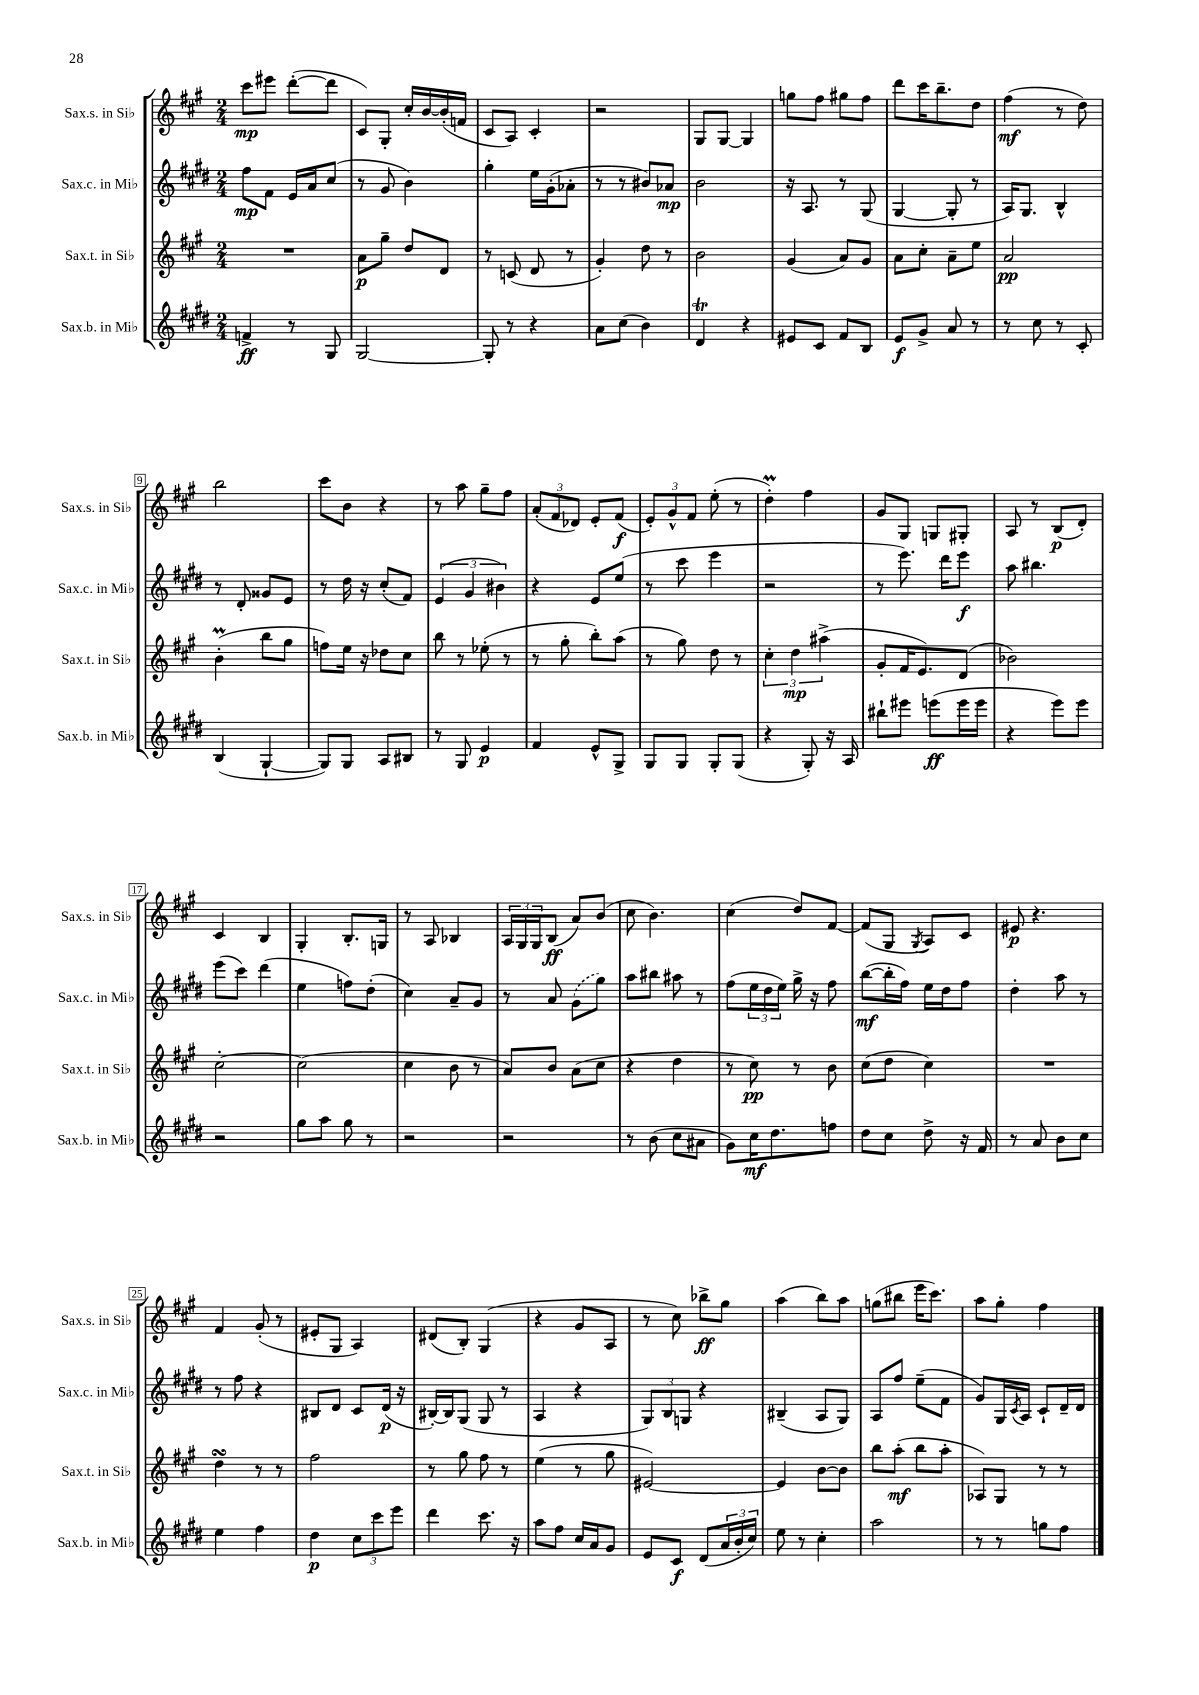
<<
\new StaffGroup <<
\new Staff = "s0" \with { instrumentName = "Sax.s. in Sib" shortInstrumentName = "Sax.s. in Sib" } {
    \clef treble \key a \major \numericTimeSignature \time 2/4
    cis'''8\mp eis'''8 d'''8~-.( d'''8 |
    cis'8) gis8-. cis''16-. b'16~ b'16-.( f'16 |
    cis'8 a8) cis'4-. |
    r2 |
    gis8 gis8~ gis4 |
    g''8 fis''8 gis''8 fis''8 |
    d'''8 cis'''16 b''8.-- d''8 |
    fis''4\mf( r8 d''8) |
    b''2 |
    cis'''8 b'8 r4 |
    r8 a''8 gis''8-- fis''8 |
    \tuplet 3/2 { a'8-.( fis'8 des'8) } e'8-. fis'8\f( |
    \tuplet 3/2 { e'8-.) gis'8-^ fis'8 } e''8-.( r8 |
    d''4-.\prall) fis''4 |
    gis'8 gis8 g8 gis8-. |
    a8 r8 b8\p( d'8-.) |
    cis'4 b4 |
    gis4-. b8.-. g16 |
    r8 a8 bes4 |
    \tuplet 3/2 { a16 gis16 gis16 } b8\ff( a'8) b'8( |
    cis''8 b'4.) |
    cis''4( d''8) fis'8~ |
    fis'8( gis8 \acciaccatura { gis8 } a8) cis'8 |
    eis'8\p r4. |
    fis'4 gis'8-.( r8 |
    eis'8-. gis8 a4) |
    dis'8( b8-.) gis4( |
    r4 gis'8 a8 |
    r8 cis''8) bes''8->\ff gis''8 |
    a''4( b''8) a''8 |
    g''8( bis''8 e'''16 cis'''8.) |
    a''8 gis''8-. fis''4 \bar "|." |
}
\new Staff = "s1" \with { instrumentName = "Sax.c. in Mib" shortInstrumentName = "Sax.c. in Mib" } {
    \clef treble \key e \major \numericTimeSignature \time 2/4
    fis''8\mp fis'8 e'16 a'16 cis''8( |
    r8 gis'8 b'4) |
    gis''4-. e''16 gis'16-.( aes'8-. |
    r8 r8 bis'8) aes'8\mp |
    b'2 |
    r16 a8. r8 gis8( |
    gis4~ gis8-. r8 |
    a16) gis8. b4-^ |
    r8 dis'8-. gisis'8 e'8 |
    r8 dis''16 r16 cis''8-.( fis'8) |
    \tuplet 3/2 { e'4( gis'4 bis'4) } |
    r4 e'8 e''8( |
    r8 cis'''8 e'''4 |
    r2 |
    r8 e'''8.) dis'''16 e'''8\f |
    a''8 bis''4. |
    e'''8( cis'''8) dis'''4( |
    e''4 f''8) dis''8-.( |
    cis''4) a'8-- gis'8 |
    r8 a'8 \once \slurDashed gis'8( gis''8) |
    a''8 bis''8 ais''8 r8 |
    fis''8( \tuplet 3/2 { e''16 dis''16 e''16) } gis''16-> r16 fis''8 |
    b''8~\mf( b''16-. fis''16) e''16 dis''16 fis''8 |
    dis''4-. a''8 r8 |
    r8 fis''8 r4 |
    bis8 dis'8 cis'8 dis'16\p( r16 |
    bis16~-.) bis16 gis8( gis8 r8 |
    a4 r4 |
    \tuplet 3/2 { gis8) b8 g8 } r4 |
    bis4--( a8 gis8) |
    a8 fis''8 e''8--( fis'8 |
    gis'8) gis16 \acciaccatura { cis'8 } a16 cis'8-! dis'16-- dis'16 \bar "|." |
}
\new Staff = "s2" \with { instrumentName = "Sax.t. in Sib" shortInstrumentName = "Sax.t. in Sib" } {
    \clef treble \key a \major \numericTimeSignature \time 2/4
    R2 |
    a'8\p gis''8-- d''8 d'8 |
    r8 c'8( d'8 r8 |
    gis'4-.) d''8 r8 |
    b'2 |
    gis'4( a'8) gis'8 |
    a'8 cis''8-. a'8-- e''8 |
    a'2\pp |
    b'4-.\prall( b''8 gis''8 |
    f''8) e''16 r16 des''8 cis''8 |
    b''8 r8 ees''8-.( r8 |
    r8 gis''8-. b''8-.) a''8( |
    r8 gis''8) d''8 r8 |
    \tuplet 3/2 { cis''4-. d''4\mp ais''4->( } |
    gis'8-. fis'16 e'8.) d'8( |
    bes'2) |
    cis''2~-. |
    cis''2( |
    cis''4 b'8 r8 |
    a'8) b'8 a'8( cis''8 |
    r4 d''4 |
    r8 cis''8\pp) r8 b'8 |
    cis''8( d''8 cis''4) |
    R2 |
    d''4\turn r8 r8 |
    fis''2 |
    r8 gis''8 fis''8 r8 |
    e''4( r8 gis''8 |
    eis'2~) |
    eis'4 b'8~ b'8 |
    b''8 a''8-.\mf( b''8 a''8-. |
    aes8) gis8 r8 r8 \bar "|." |
}
\new Staff = "s3" \with { instrumentName = "Sax.b. in Mib" shortInstrumentName = "Sax.b. in Mib" } {
    \clef treble \key e \major \numericTimeSignature \time 2/4
    f'4->\ff r8 gis8 |
    gis2~ |
    gis8-. r8 r4 |
    a'8 cis''8( b'4) |
    dis'4\trill r4 |
    eis'8 cis'8 fis'8 b8 |
    e'8\f gis'8-> a'8 r8 |
    r8 cis''8 r8 cis'8-. |
    b4( gis4~-! |
    gis8) gis8 a8 bis8 |
    r8 gis8 e'4\p |
    fis'4 e'8-^ gis8-> |
    gis8 gis8 gis8-. gis8( |
    r4 gis8-.) r16 a16 |
    bis''8-! eis'''8 e'''8\ff( e'''16 e'''16 |
    r4 e'''8) e'''8 |
    r2 |
    gis''8 a''8 gis''8 r8 |
    r2 |
    r2 |
    r8 b'8( cis''8 ais'8 |
    gis'8) cis''16\mf dis''8. f''8 |
    dis''8 cis''8 dis''8-> r16 fis'16 |
    r8 a'8 b'8 cis''8 |
    e''4 fis''4 |
    dis''4\p \tuplet 3/2 { cis''8 cis'''8 e'''8 } |
    dis'''4 cis'''8. r16 |
    a''8 fis''8 cis''16 a'16 gis'8 |
    e'8 cis'8\f dis'8( \tuplet 3/2 { a'16 b'16-. cis''16) } |
    e''8 r8 cis''4-. |
    a''2 |
    r8 r8 g''8 fis''8 \bar "|." |
}
>>
>>
\layout { \context { \Score \override BarNumber.stencil = #(make-stencil-boxer 0.1 0.3 ly:text-interface::print) } }
